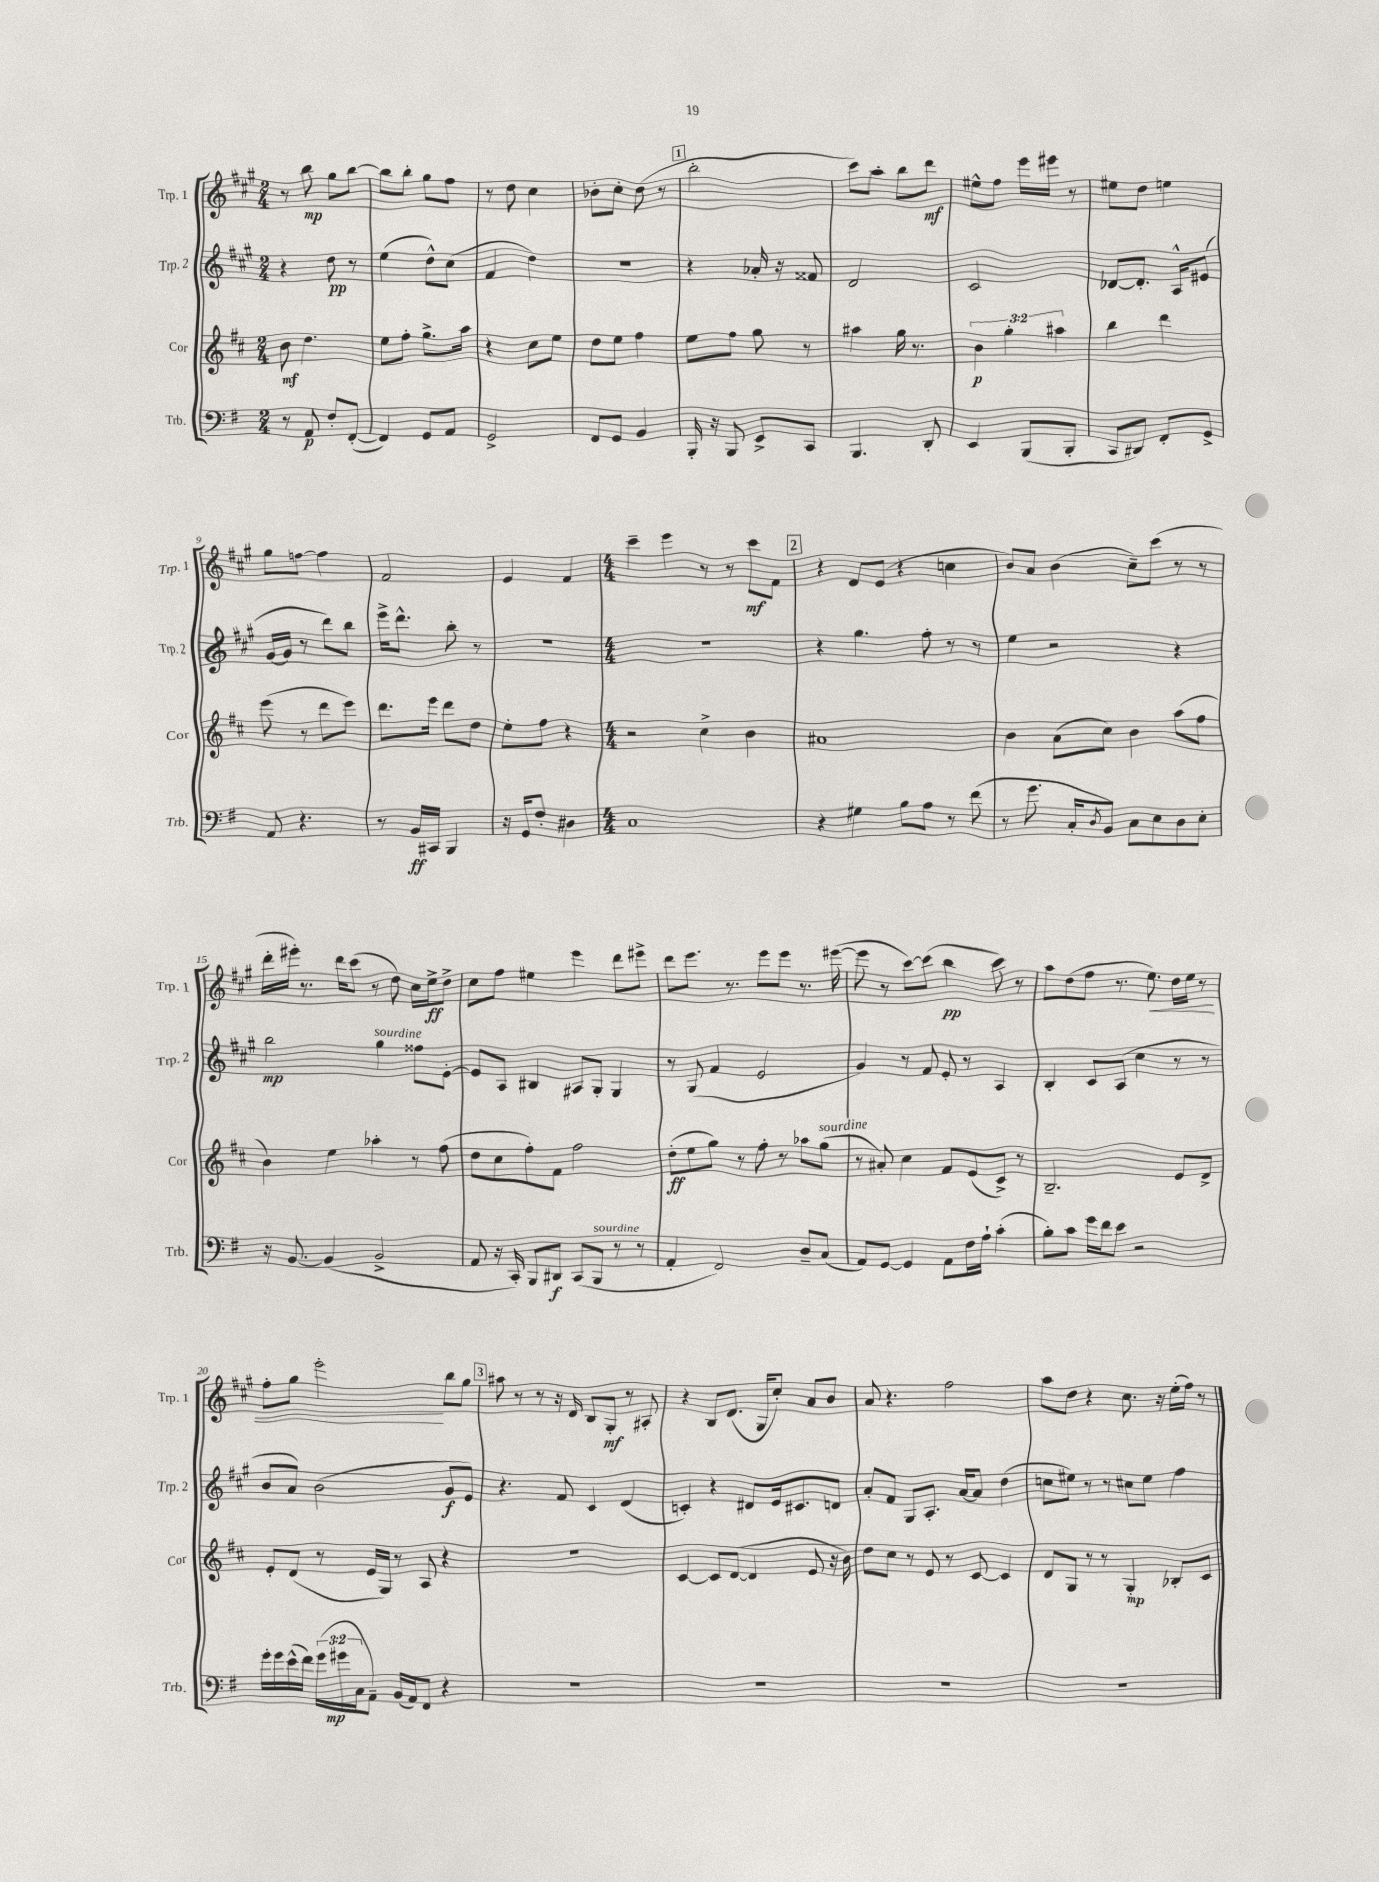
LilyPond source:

<<
\new StaffGroup <<
\new Staff = "s0" \with { instrumentName = "Trp. 1" shortInstrumentName = "Trp. 1" } {
    \clef treble \key a \major \numericTimeSignature \time 2/4
    r8 b''8\mp gis''8 b''8~ |
    b''8 b''8-. gis''8 fis''8 |
    r8 d''8 cis''4 |
    bes'8-. cis''8-. d''8( r8 |
    \mark \markup { \box "1" } b''2-. |
    cis'''8) a''8-. b''8 d'''8\mf |
    eis''8-^ fis''8 e'''16 eis'''16 r8 |
    eis''8 d''8 e''4 |
    gis''8 f''8~ f''4 |
    fis'2 |
    e'4 fis'4 |
    \numericTimeSignature \time 4/4 cis'''4-- e'''4 r8 r8 cis'''8\mf fis'8 |
    \mark \markup { \box "2" } r4 d'8 e'8( r4 c''4 |
    b'8) a'8 b'4( cis''8--) cis'''8( r8 r8 |
    d'''16-. eis'''16-.) r8. d'''16 cis'''8( r8 d''8) cis''16 e''16->\ff d''8-> |
    cis''8 fis''8 eis''4 e'''4 d'''8 eis'''8-> |
    d'''8 e'''8. r8. e'''8 e'''8 r8. eis'''16~( |
    eis'''8 r8 cis'''8~) cis'''8( b''4\pp cis'''8) r8 |
    a''8 d''8( fis''8 r8. e''8.\<) d''16 e''16 r8 |
    fis''8-. gis''8 e'''2-.\! b''8 gis''8 |
    \mark \markup { \box "3" } ais''8 r8 r8 r16 d'16 b8 gis8-.\mf r8 ais8-. |
    r4 b8 d'8.( gis16 cis''8-.) a'8 b'8 |
    a'8 r4. fis''2 |
    a''8 d''8 r4 cis''8. r16 e''16-.( fis''16) r8 \bar "|." |
}
\new Staff = "s1" \with { instrumentName = "Trp. 2" shortInstrumentName = "Trp. 2" } {
    \clef treble \key a \major \numericTimeSignature \time 2/4
    r4 d''8\pp r8 |
    e''4( d''8-^) cis''8( |
    fis'4 d''4) |
    R2 |
    \mark \markup { \box "1" } r4 aes'16-. r16 fisis'8 |
    d'2 |
    cis'2 |
    des'8~ des'8.-. a16-^ eis'8( |
    gis'16~ gis'16 r8 d'''8) b''8 |
    e'''16-> d'''8.-^ b''8-. r8 |
    R2 |
    \numericTimeSignature \time 4/4 R1 |
    \mark \markup { \box "2" } r4 gis''4. fis''8-. r8 r8 |
    e''4 r2 r4 |
    b''2\mp gis''4^\markup { \italic "sourdine" } fisis''8 e'8~-. |
    e'8 a8 bis4 ais8 gis8-. gis4 |
    r8 gis8( fis'4 e'2 |
    gis'4) r8 fis'8 e'8-. r8 a4 |
    b4-. cis'8 a8( cis''4 r8 r8 |
    b'8 a'8) b'2( gis'8\f e'8) |
    \mark \markup { \box "3" } r4. fis'8 cis'4 d'4( |
    c'4-.) r4 dis'8 e'16 cis'8. d'8 |
    a'8-. fis'8 gis8 a8.-. a'16~ a'8 d''4( |
    c''8 eis''8) r8 r8 cis''8 eis''8 fis''4 \bar "|." |
}
\new Staff = "s2" \with { instrumentName = "Cor" shortInstrumentName = "Cor" } {
    \clef treble \key d \major \numericTimeSignature \time 2/4 \override Staff.TupletNumber.text = #tuplet-number::calc-fraction-text
    b'8\mf d''4. |
    e''8 fis''8-. g''8.-> a''16 |
    r4 cis''8 e''8 |
    d''8 e''8 fis''4 |
    \mark \markup { \box "1" } e''8 fis''8 g''8 r8 |
    ais''4 g''16 r8. |
    \tuplet 3/2 { b'4\p g''4-. ais''4 } |
    b''4 d'''4 |
    e'''8( r8 d'''8 e'''8) |
    d'''8. e'''16 d'''8 d''8 |
    e''8-. fis''8 r4 |
    \numericTimeSignature \time 4/4 r2 cis''4-> b'4 |
    \mark \markup { \box "2" } ais'1 |
    b'4 a'8( cis''8) b'4 a''8( fis''8 |
    b'4) e''4 aes''4-. r8 fis''8( |
    d''8 cis''8 fis''8-.) fis'8 fis''2 |
    d''8-.\ff( e''8 g''8) r8 fis''8-. r8 aes''8 g''8^\markup { \italic "sourdine" }( |
    r8 ais'8-.) cis''4 fis'8 e'8( cis'8->) r8 |
    b2.-- e'8 d'8-> |
    e'8-. d'8( r8 e'16 g16) r8 a8 r4 |
    \mark \markup { \box "3" } r1 |
    cis'4~ cis'8 d'8~( d'4 e'8 r16 b'16) |
    d''8 cis''8 r8 e'8 r8 cis'8~ cis'4 |
    d'8 g8 r8 r8 g4-.\mp bes8-. cis'8 \bar "|." |
}
\new Staff = "s3" \with { instrumentName = "Trb." shortInstrumentName = "Trb." } {
    \clef bass \key g \major \numericTimeSignature \time 2/4 \override Staff.TupletNumber.text = #tuplet-number::calc-fraction-text
    r8 a,8\p fis8-. fis,8~-.( |
    fis,4) g,8 a,8 |
    g,2-> |
    fis,8 g,8 b,4 |
    \mark \markup { \box "1" } b,,16-. r16 b,,8 e,8-> c,8 |
    b,,4. d,8-. |
    e,4 b,,8( b,,8-. |
    c,8 dis,8) fis,8-. g,8-> |
    a,8 r4. |
    r8 b,16\ff cis,16 b,,4 |
    r16 g,16 fis8-. dis4 |
    \numericTimeSignature \time 4/4 c1 |
    \mark \markup { \box "2" } r4 gis4 b8 a8 r8 fis'8( |
    r8 g'8. c16-. \acciaccatura { d8 } b,8) c8 e8 d8 e8-. |
    r16 b,8.~ b,4( b,2-> |
    a,8 r16 c,16-.) b,,8 dis,8\f c,8( b,,8^\markup { \italic "sourdine" } r8 r8 |
    a,4-. fis,2) d8-- c8( |
    a,8) g,8~ g,4 a,8 fis16 a16-! c'4-.( |
    b8-.) c'8 g'16 fis'16 e'8 r2 |
    g'16-. g'16 e'16-^( fis'16) \tuplet 3/2 { g'16( gis'16\mp c16 } a,8--) b,16( a,16) fis,8 r4 |
    \mark \markup { \box "3" } R1 |
    R1 |
    R1 |
    R1 \bar "|." |
}
>>
>>
